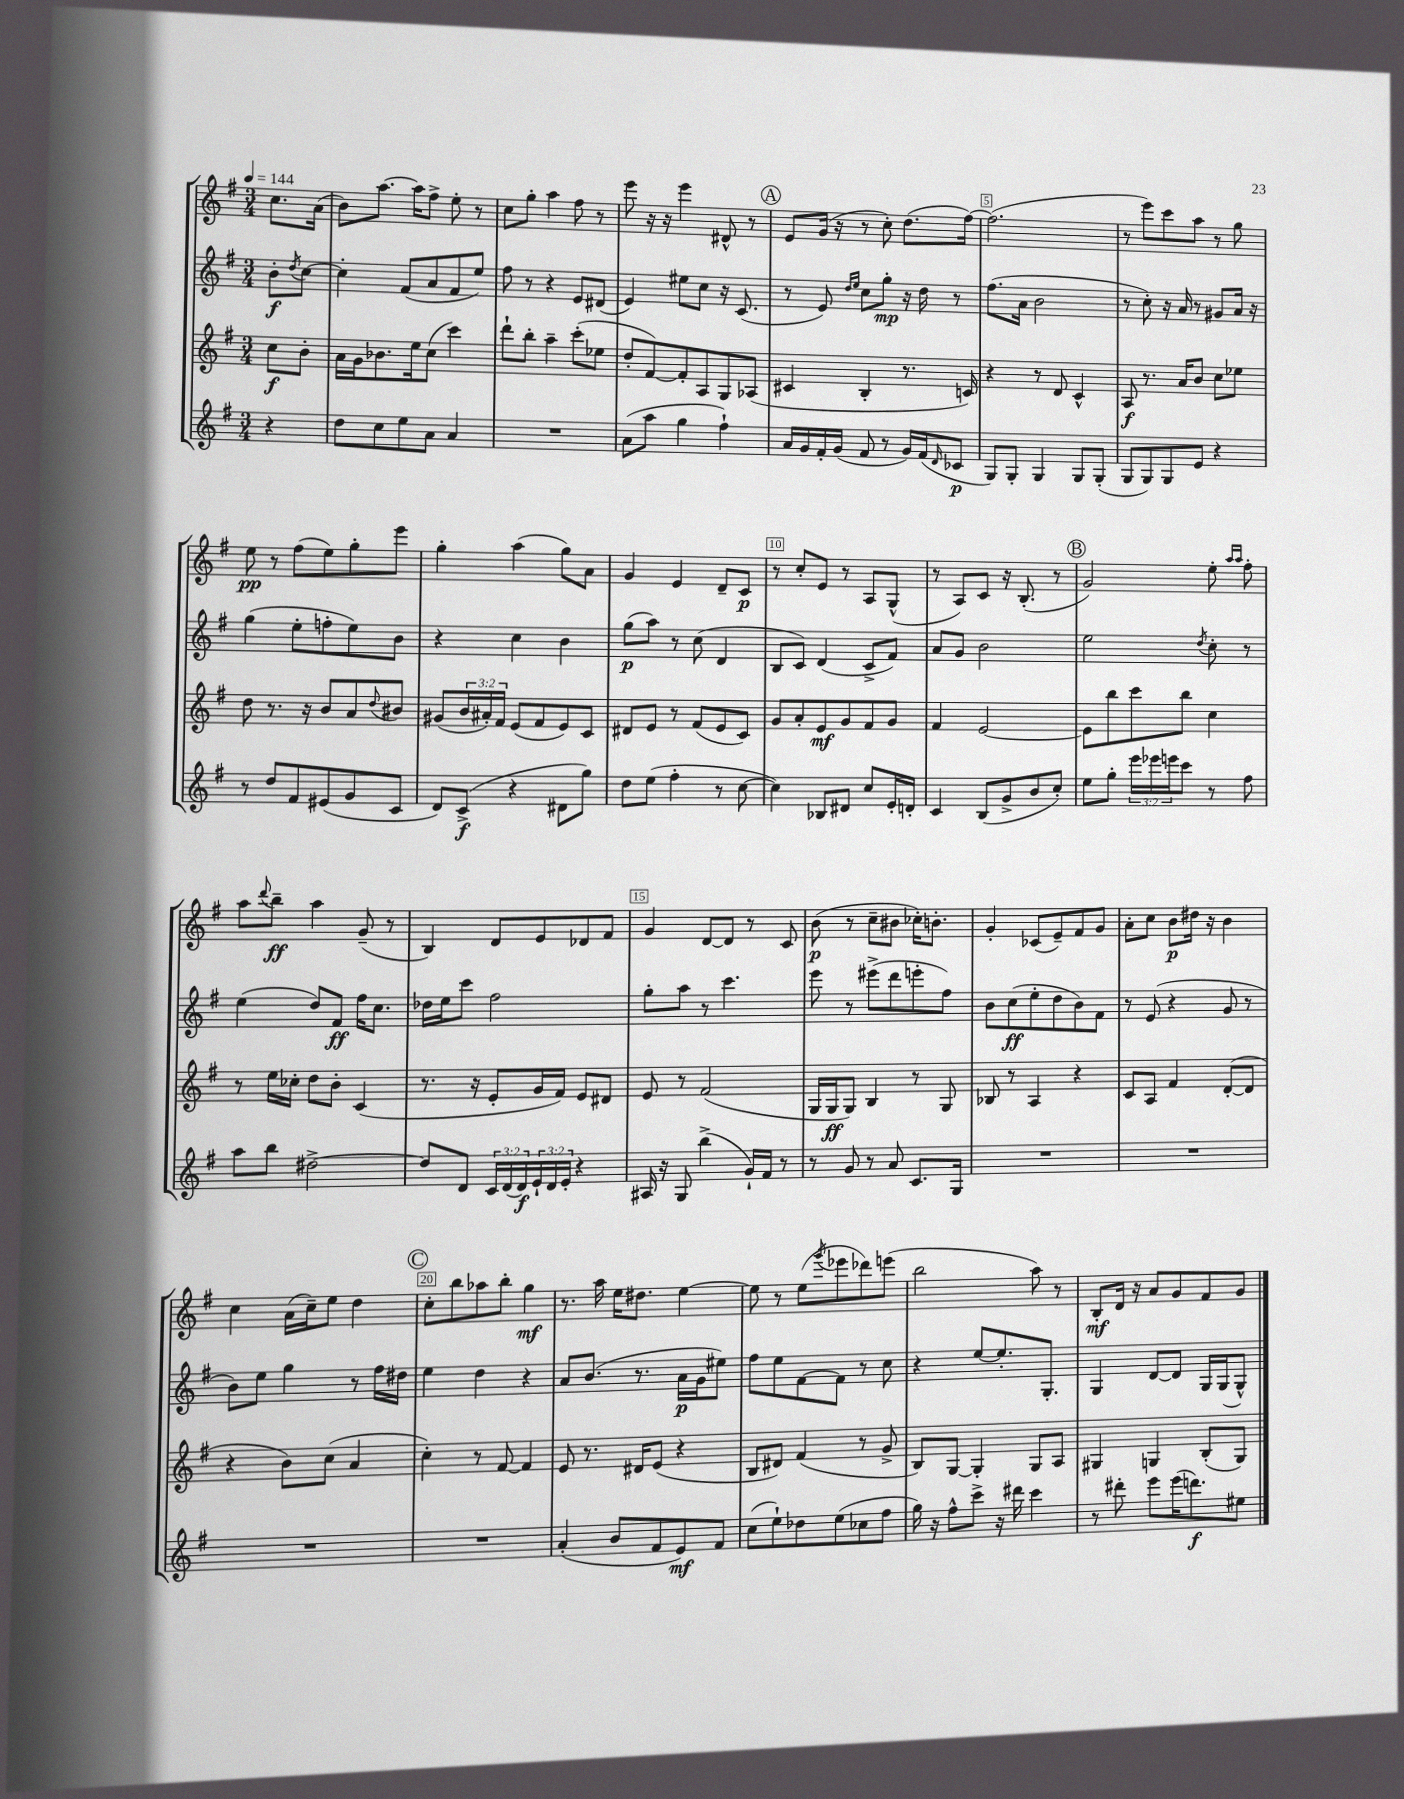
<<
\new StaffGroup <<
\new Staff = "s0" {
    \clef treble \key g \major \numericTimeSignature \time 3/4 \partial 4 \tempo 4 = 144
    c''8. a'16( |
    b'8) a''8.~ a''16 fis''8-> e''8-. r8 |
    c''8 g''8-. a''4 fis''8 r8 |
    e'''8 r16 r16 e'''4 dis'8-^ r8 |
    \mark \markup { \circle "A" } e'8 g'16( r16 r8 c''8-.) d''8.( fis''16~) |
    fis''2.( |
    r8 e'''8) c'''8 a''8 r8 g''8 |
    e''8\pp r8 fis''8( e''8) g''8-. e'''8 |
    g''4-. a''4( g''8) a'8 |
    g'4 e'4 d'8-- c'8\p |
    r8 c''8-. e'8 r8 a8 g8-^( |
    r8 a8) c'8 r16 b8.-.( r8 |
    \mark \markup { \circle "B" } g'2) e''8-. \grace { a''16 a''16 } fis''8-. |
    a''8 \appoggiatura { d'''8 } b''8--\ff a''4 g'8--( r8 |
    b4) d'8 e'8 des'8 fis'8 |
    g'4 d'8~ d'8 r8 c'8 |
    b'8\p( r8 c''8-- bis'8 ces''16-.) b'8.-. |
    g'4-. ces'8( e'8--) fis'8 g'8 |
    a'8-. c''8 b'8\p dis''16 r16 b'4 |
    c''4 a'16( c''16--) e''8 d''4 |
    \mark \markup { \circle "C" } c''8-. b''8 aes''8 b''8-. g''4\mf |
    r8. a''16 e''16 dis''8. e''4~ |
    e''8 r8 e''8( \acciaccatura { g'''8 } ees'''8 des'''8) e'''8( |
    b''2 a''8) r8 |
    b8-.\mf d'16 r16 a'8 g'8 fis'8 g'8 \bar "|." |
}
\new Staff = "s1" {
    \clef treble \key g \major \numericTimeSignature \time 3/4 \partial 4
    b'8-.\f \acciaccatura { d''8 } c''8~ |
    c''4-. fis'8( a'8 fis'8 e''8) |
    fis''8 r8 r4 e'8 dis'8( |
    e'4) eis''8 c''8 r16 c'8.( |
    \mark \markup { \circle "A" } r8 e'8) \grace { d''16 e''16 } c''8 g''8-.\mp r16 d''16 r8 |
    fis''8.( a'16 b'2 |
    r8 c''8-.) r16 a'16 r8 gis'8 a'16 r16 |
    g''4( e''8-. f''8-. e''8) b'8 |
    r4 c''4 b'4 |
    g''8\p( a''8) r8 c''8( d'4 |
    b8 c'8) d'4( c'8-> fis'8) |
    a'8 g'8 b'2 |
    \mark \markup { \circle "B" } e''2 \acciaccatura { d''8 } c''8-. r8 |
    e''4( d''8) fis'8\ff fis''16 c''8. |
    des''16 e''16 c'''8 fis''2 |
    g''8-. a''8 r8 c'''4. |
    e'''8 r8 eis'''8->( d'''8 e'''8-. fis''8) |
    b'8 c''8\ff( e''8-. d''8 b'8) fis'8 |
    r8 e'8( r4 g'8 r8 |
    b'8) e''8 g''4 r8 fis''16 dis''16 |
    \mark \markup { \circle "C" } e''4 d''4 r4 |
    a'8 b'8.( r8. a'16\p g'16 eis''8) |
    fis''8 e''8 fis'8~ fis'8 r8 c''8 |
    r4 e''8~ e''8.-. g8.-. |
    g4 d'8~ d'8 g16 g16( g8-^) \bar "|." |
}
\new Staff = "s2" {
    \clef treble \key g \major \numericTimeSignature \time 3/4 \override Staff.TupletNumber.text = #tuplet-number::calc-fraction-text \partial 4
    c''8\f b'8-. |
    a'16 g'16 bes'8. e''16 c''8( c'''4) |
    d'''8-! b''8-. a''4-- c'''8-.( ees''8 |
    d''8-. fis'8~) fis'8-. a8 g8 aes8( |
    \mark \markup { \circle "A" } cis'4 b4-. r8. c'16) |
    r4 r8 d'8 c'4-^ |
    a8\f r8. a'16 b'8 c''8 ees''8 |
    d''8 r8. r16 b'8 a'8 \appoggiatura { d''8 } bis'8 |
    gis'8( \tuplet 3/2 { b'16 ais'16-.) fis'16 } e'8( fis'8 e'8) c'8 |
    dis'8 e'8 r8 fis'8( e'8 c'8) |
    g'8 a'8-. e'8\mf g'8 fis'8 g'8 |
    fis'4 e'2~ |
    \mark \markup { \circle "B" } e'8 b''8 c'''8 b''8 c''4 |
    r8 e''16 ces''16-. d''8 b'8-. c'4( |
    r8. r16 e'8-. g'16 fis'16) e'8 dis'8 |
    e'8 r8 fis'2( |
    g16 g16\ff g8) b4 r8 g8 |
    bes8 r8 a4 r4 |
    c'8 a8 fis'4 d'8~-.( d'8 |
    r4 b'8) c''8( a'4 |
    \mark \markup { \circle "C" } c''4-.) r8 fis'8~ fis'4 |
    e'8 r8. dis'16 e'8( r4 |
    b8 dis'8) fis'4( r8 g'8-> |
    b8) g8~ g4-. g8 a8 |
    gis4 g4 b8-.( g8) \bar "|." |
}
\new Staff = "s3" {
    \clef treble \key g \major \numericTimeSignature \time 3/4 \override Staff.TupletNumber.text = #tuplet-number::calc-fraction-text \partial 4
    r4 |
    d''8 c''8 e''8 a'8 a'4 |
    R2. |
    a'8( a''8 g''4 fis''4-!) |
    \mark \markup { \circle "A" } a'16 g'16 fis'16-. g'16( fis'8 r8 g'16) fis'16( \grace { d'16 } ces'8\p |
    g8) g8-. g4 g8 g8-.( |
    g8 g8) g8 e'8 r4 |
    r8 d''8 fis'8 eis'8( g'8 c'8 |
    d'8) c'8->\f( r4 dis'8 g''8) |
    d''8 e''8( fis''4-. r8 c''8~ |
    c''4) bes8 dis'8 c''8 e'16-. d'16-. |
    c'4 b8( g'8-> b'8 c''8-.) |
    \mark \markup { \circle "B" } e''8 g''8-. \tuplet 3/2 { e'''16 ees'''16 e'''16 } c'''8 r8 fis''8 |
    a''8 b''8 dis''2~-> |
    dis''8 d'8 \tuplet 3/2 { c'16 d'16( d'16\f) } \tuplet 3/2 { e'16-! d'16 e'16-. } r4 |
    ais16 r16 g8 b''4->( g'16-!) fis'16 r8 |
    r8 g'8 r8 a'8 c'8. g16 |
    R2. |
    R2. |
    R2. |
    \mark \markup { \circle "C" } R2. |
    a'4-.( b'8 fis'8 e'8\mf) fis'8 |
    c''8( e''8-!) des''8 e''8( ces''8 fis''8 |
    g''16) r16 fis''8-^ c'''8-> r16 dis'''16 c'''4 |
    r8 dis'''8-. e'''8 e'''16( d'''8.\f) eis''8 \bar "|." |
}
>>
>>
\layout { \context { \Score \override BarNumber.break-visibility = ##(#f #t #t) barNumberVisibility = #(every-nth-bar-number-visible 5) \override BarNumber.stencil = #(make-stencil-boxer 0.1 0.3 ly:text-interface::print) } }
